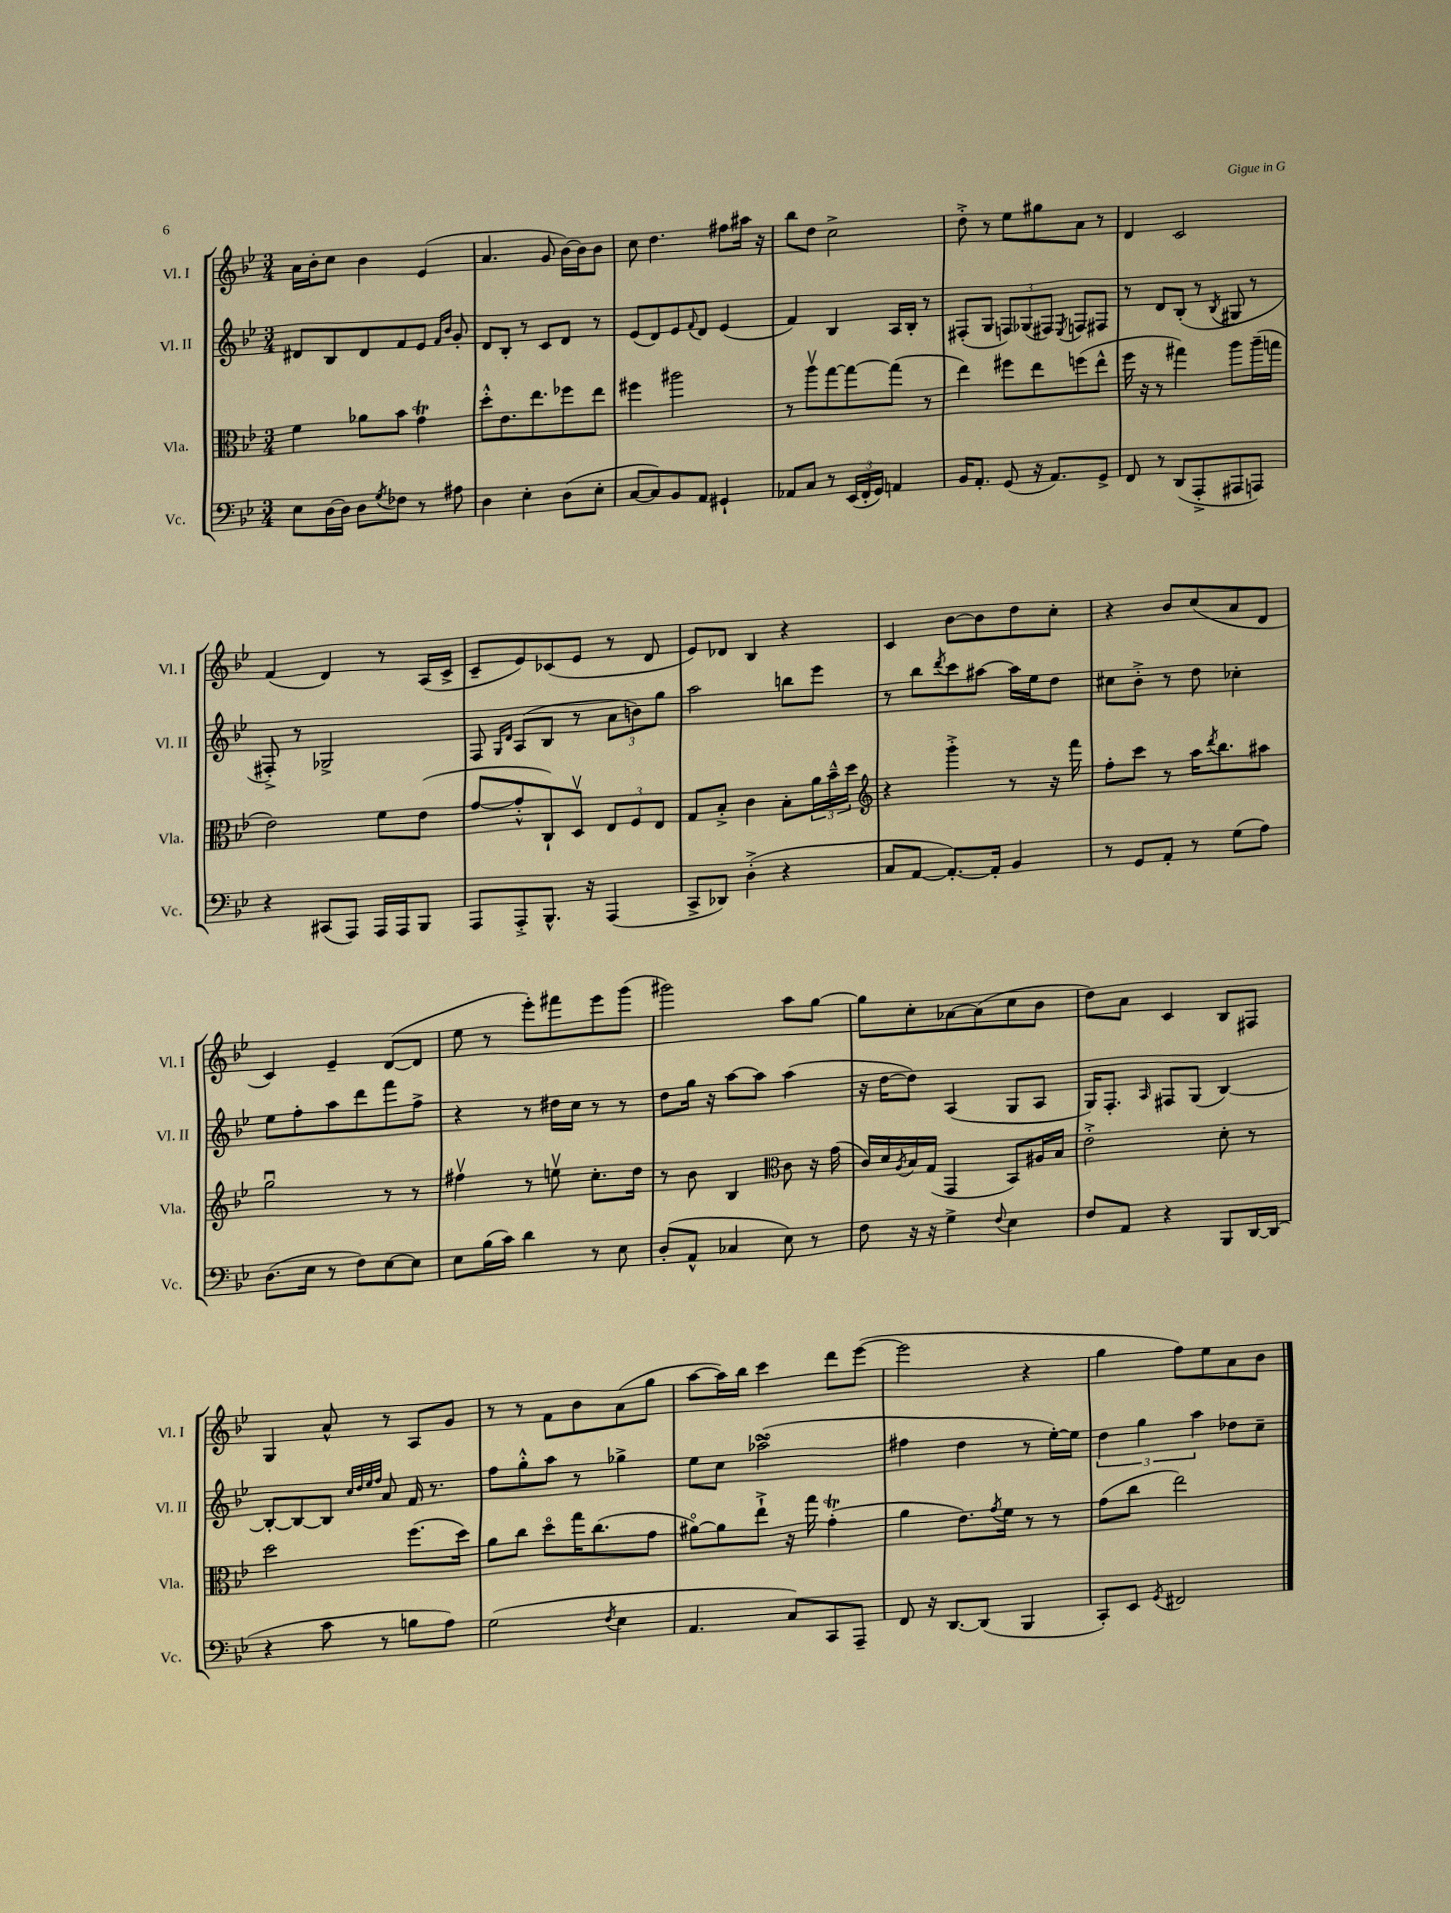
<<
\new StaffGroup <<
\new Staff = "s0" \with { instrumentName = "Vl. I" shortInstrumentName = "Vl. I" } {
    \clef treble \key bes \major \numericTimeSignature \time 3/4
    a'16 bes'16-. c''8 bes'4 ees'4( |
    a'4. g'8 bes'16~) bes'16 bes'8 |
    c''8 d''4. fis''8 ais''16 r16 |
    bes''8 d''8 c''2-> |
    d''8-.-> r8 ees''8 gis''8 a'8 r8 |
    d'4 c'2 |
    f'4( d'4) r8 a16( c'16-> |
    c'8-- ees'8) ces'8( ees'8 r8 d'8 |
    ees'8) des'8 bes4 r4 |
    c'4 bes'8~ bes'8 d''8 c''8-. |
    r4 bes'8 c''8( a'8 d'8 |
    c'4) ees'4-- d'8~( d'8 |
    ees''8 r8 ees'''8-.) fis'''8 ees'''8 g'''8( |
    gis'''2) a''8 g''8~ |
    g''8 c''8-. aes'8~ aes'8( c''8 bes'8 |
    d''8) a'8 c'4 bes8 fis8 |
    g4 a'8-^ r8 a8 g'8 |
    r8 r8 f'8 bes'8 a'8( g''8 |
    a''8~ a''16) bes''16 c'''4 d'''8 ees'''8~( |
    ees'''2 r4 |
    g''4 f''8) ees''8 a'8 bes'8 \bar "|." |
}
\new Staff = "s1" \with { instrumentName = "Vl. II" shortInstrumentName = "Vl. II" } {
    \clef treble \key bes \major \numericTimeSignature \time 3/4
    dis'8 bes8 dis'8 f'8 ees'8 \grace { f'16 bes'16 } g'8-. |
    d'8 bes8-. r8 c'8 d'8 r8 |
    ees'8( d'8) ees'8 \appoggiatura { f'8 } d'8 ees'4( |
    f'4) bes4 a16 bes16-. r8 |
    fis8-.( g8 \tuplet 3/2 { f8) ges8( fis8) } \acciaccatura { ees8 } f8 fis8 |
    r8 d'8 bes8-.( r8 \acciaccatura { bes8 } gis8 r8 |
    fis8-.->) r8 ges2-> |
    f8 \grace { g16 d'16 } a8( bes8 r8 \tuplet 3/2 { a'8 b'8) g''8 } |
    a''2 b''8 ees'''8 |
    r8 bes''8 \acciaccatura { d'''8 } c'''8 ais''8~ ais''16 ees''16 d''8 |
    cis''8 bes'8-.-> r8 d''8 ces''4-. |
    ees''8 f''8-. a''8 d'''8 f'''8 f''8-> |
    r4 r8 dis''16 c''16 r8 r8 |
    d''8 g''16 r16 a''8~ a''8 a''4( |
    r16 d''16~ d''8) a4( g8 a8 |
    g16) f8.-. \grace { a16 } fis8 g8( bes4~) |
    bes8~-. bes8~ bes8 \grace { c''32 d''32 ees''32 f''32 } a'8 f'16 r8. |
    f''8 g''8-.-^ a''8 r8 ges''4-> |
    ees''8 c''8 aes''2->\turn( |
    fis''4 d''4 r8 ees''16~-.) ees''16 |
    \tuplet 3/2 { d''4 g''4 a''4 } des''8 c''8-- \bar "|." |
}
\new Staff = "s2" \with { instrumentName = "Vla." shortInstrumentName = "Vla." } {
    \clef alto \key bes \major \numericTimeSignature \time 3/4
    f'4 aes'8 bes'8 g'4\trill |
    d''8-.-^ ees'8. ees''8. fes''8 ees''8 |
    fis''4 ais''2 |
    r8 a''8\upbow g''8~ g''8~ g''8( r8 |
    ees''4) fis''8 ees''8 f''8( ees''8-^ |
    f''16 r16 r8 gis''4) a''8 a''16--( g''16 |
    ees'2) f'8 ees'8( |
    g'8~ g'8-.-^ c8-!) d8\upbow \tuplet 3/2 { ees8 f8 ees8 } |
    g8 bes8-.-> c'4 bes8-. \tuplet 3/2 { a'16 bes'16---^ d''16 } |
    \clef treble r4 g'''4-.-> r8 r16 f'''16 |
    f''8-. c'''8 r8 a''16 \acciaccatura { d'''8 } bes''8. ais''8 |
    g''2\downbow r8 r8 |
    fis''4\upbow r8 e''8\upbow c''8.-. d''16 |
    r8 bes'8 bes4 \clef alto c'8 r16 g'16( |
    c'16) d'16 \acciaccatura { a8 } bes16 g16( g,4 bes,8) ais16 bes16 |
    ees'2-.-> d'8-. r8 |
    d''2 f''8.( d''16) |
    a'8 c''8 d''8\flageolet g''16 c''8.( g'8 |
    ais'8~\flageolet) ais'8 ees''8-!-> r16 g''16 g'4-.\trill( |
    a'4 ees'8.) \acciaccatura { g'8 } f'16 r8 r8 |
    g'8( c''8 ees''2) \bar "|." |
}
\new Staff = "s3" \with { instrumentName = "Vc." shortInstrumentName = "Vc." } {
    \clef bass \key bes \major \numericTimeSignature \time 3/4
    ees8 d16~ d16 d8 \acciaccatura { g8 } fes8 r8 ais8 |
    d4 ees4-. d8( ees8-. |
    c8~ c8) bes,8 a,8 gis,4-! |
    aes,8 c8 r8 \tuplet 3/2 { ees,16( f,16-. g,16) } a,4 |
    bes,16 a,8.-. g,8( r16 a,8.) g,8-> |
    f,8 r8 d,8( a,,8-.-> ais,,8 a,,8) |
    r4 cis,8( a,,8) a,,16 a,,16 bes,,8 |
    a,,8 a,,8-.-> bes,,8.-^ r16 a,,4( |
    c,8-> des,8) d4-.->( r4 |
    c8 a,8~ a,8.~-.) a,16-. bes,4 |
    r8 g,8 a,8-. r8 g8( a8) |
    d8.( ees16 r8 f8) ees8~ ees8 |
    ees8 bes16( c'16) d'4 r8 ees8 |
    d8-.( a,8-^ ces4 ees8) r8 |
    f8 r16 r16 g4-> \appoggiatura { f8 } ees4 |
    f8 a,8 r4 bes,,8 d,16~ d,16( |
    r4 c'8 r8 b8 a8) |
    g2( \acciaccatura { f8 } ees4 |
    a,4. c8) c,8 a,,8-- |
    f,8 r16 d,8.~ d,8( bes,,4 |
    c,8-.) ees,8 \acciaccatura { g,8 } fis,2 \bar "|." |
}
>>
>>
\layout { \context { \Score \remove "Bar_number_engraver" } }
